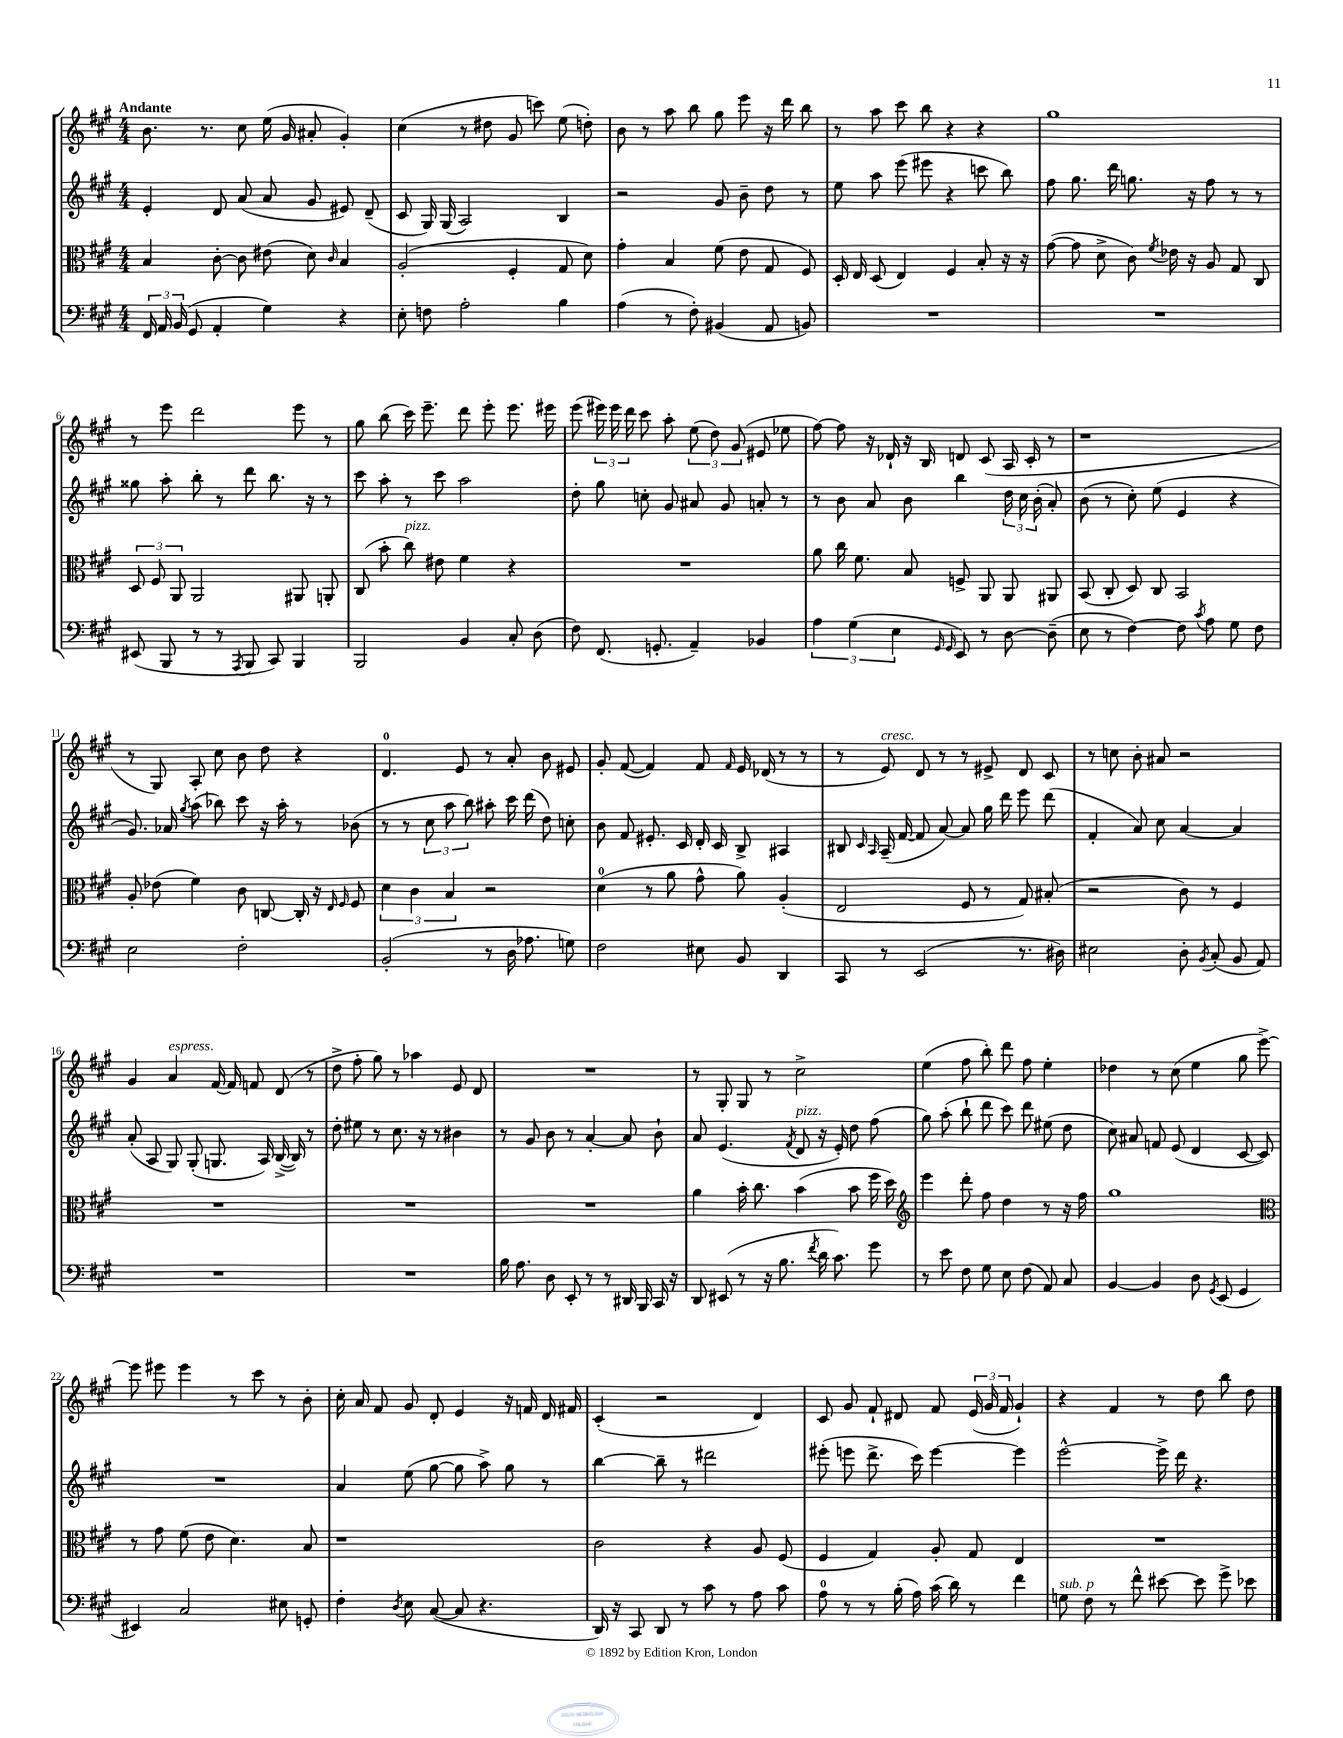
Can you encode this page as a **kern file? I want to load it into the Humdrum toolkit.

**kern	**kern	**kern	**kern
*part4	*part3	*part2	*part1
*staff4	*staff3	*staff2	*staff1
*clefF4	*clefC3	*clefG2	*clefG2
*k[f#c#g#]	*k[f#c#g#]	*k[f#c#g#]	*k[f#c#g#]
*M4/4	*M4/4	*M4/4	*M4/4
=1	=1	=1	=1
!	!	!	!LO:TX:a:B:t=Andante
24FF#/	4B/	4e'/	8.b\
24AA/	.	.	.
(24BB/	.	.	.
8GG#/	.	.	.
.	.	.	8.r
4AA'/	[8c#'\	8d/	.
.	8c#\]	(8a/	8cc#\
4G#\)	(8e#X\	8a/	(16ee\
.	.	.	16g#/
.	8d\)	8g#/	8a#X'/
.	16qqc#/	.	.
4r	4B/	8e#X/)	4g#'/)
.	.	(8d~/	.
=2	=2	=2	=2
8E'\	(2A'/	8c#/	(4cc#\
8Fn\	.	16G#/)	.
.	.	(16G#/	.
2A'\	.	2A/)	8r
.	.	.	8dd#X\
.	4F#'/	.	8g#/
.	.	.	8cccn\)
4B\	8G#/	4B/	(8ee\
.	8d\)	.	8ddn'\)
=3	=3	=3	=3
(4A\	4g#'\	2r	8b\
.	.	.	8r
8r	4B/	.	8aa\
8F#'\)	.	.	8bb\
(4BB#X/	(8f#\	8g#/	8gg#\
.	8e\	8b~\	8eee\
8AA/	8G#/	8dd\	16r
.	.	.	16ddd\
8BBn/)	8F#/)	8r	8bb\
=4	=4	=4	=4
1r	16D'/	8ee\	8r
.	16E/	.	.
.	(8D/	8aa\	8aa\
.	4E/)	(8eee\	8ccc#\
.	.	8eee#X\	8bb\
.	4F#/	4r	4r
.	8B'/	8cccn\	4r
.	16r	8bb\)	.
.	16r	.	.
=5	=5	=5	=5
1r	([8g#\	8ff#\	1gg#
.	8g#\]	8.gg#\	.
.	8d^\	.	.
.	.	16ddd\	.
.	8c#\)	8.ggn\	.
.	8qf#/	.	.
.	16e-X\	.	.
.	16r	16r	.
.	8A/	8ff#\	.
.	8G#/	8r	.
.	8C#/	8r	.
!!LO:LB:g=z
=6	=6	=6	=6
(8EE#X/	12D/	8gg##X\	8r
.	12F#/	.	.
8BBB/	.	8aa'\	8eee\
.	12AA/	.	.
8r	2AA/	8bb'\	2ddd\
8r	.	8r	.
8qAAA/	.	.	.
8BBB/	.	8ddd\	.
8CC#/)	.	8.bb\	.
4BBB/	8AA#X/	.	8eee\
.	.	16r	.
.	8AAn'/	8r	8r
=7	=7	=7	=7
2BBB/	(8C#/	8ccc#\	8gg#\
.	8b'\	8aa'\	(8bb\
!	!LO:TX:a:i:t=pizz.	!	!
.	8cc#\)	8r	16ccc#\)
.	.	.	8.eee~\
.	8e#X\	8ccc#\	.
4BB/	4f#\	2aa\	8ddd\
.	.	.	8eee'\
8C#'/	4r	.	8.eee\
(8D\	.	.	.
.	.	.	16eee#X\
=8	=8	=8	=8
8F#\)	1r	8dd'\	(8eee\
(8.FF#/	.	8gg#\	24eee#X\)
.	.	.	24eee#\
.	.	.	24ddd\
.	.	8ccn'\	8ccc#\
8.GGn'/	.	.	.
.	.	8g#/	8aa'\
4AA~/)	.	8a#X/	(12ee\
.	.	.	12dd\)
.	.	8g#/	.
.	.	.	(12g#/
4BB-X/	.	8an'/	8e#X/
.	.	8r	8ee-X\
=9	=9	=9	=9
6A\	8a\	8r	[8ff#\)
.	16cc#\	8b\	8ff#\]
(6G#\	.	.	.
.	8.f#\	.	.
.	.	8a/	16r
.	.	.	16d-X`/
6E\	.	.	.
.	8B/	8b\	16r
.	.	.	16B/
16qqGG#/	.	.	.
16qqGG#/	.	.	.
8EE/)	8Fn^/	4bb\	8dn/
8r	8AA/	.	(8c#/
[8D\	8AA/	24dd\	16A/
.	.	24cc#\	.
.	.	.	16c#'/
.	.	(24b'\	.
(8D~\]	8AA#X/	8a'/)	8r
=10	=10	=10	=10
8E\	(8BB/	(8b\	1r
8r	8C#'/	8r	.
[4F#\)	8D/)	8cc#'\)	.
.	8C#/	(8ee\	.
8F#\]	2BB/	4e/	.
8qc#/	.	.	.
8A\	.	.	.
8G#\	.	4r	.
8F#\	.	.	.
!!LO:LB:g=z
=11	=11	=11	=11
2E\	8A'/	8.g#/)	8r
.	(8e-X\	.	8G#/)
.	.	16a-X/	.
.	.	8qgg#/	.
.	4f#\)	(8aa\	8A'/
.	.	8bb-X\)	8cc#\
2F#'\	8c#\	8ccc#\	8b\
.	[8Cn/	16r	8dd\
.	.	16aa'\	.
.	16C'/]	8r	4r
.	16r	.	.
.	16qqE/	.	.
.	16qqF#/	.	.
.	8F#/	(8b-X\	.
=12	=12	=12	=12
(2BB'/	6d\	8r	4.d/
.	.	8r	.
.	6c#\	.	.
.	.	12cc#\	.
.	6B/	12aa\	.
.	.	.	8e/
.	.	12bb\)	.
8r	2r	8aa#X'\	8r
16D\	.	16ccc#\	8a'/
8.A-X\	.	(16ddd\	.
.	.	8dd\)	8b\
8Gn\)	.	8ccn'\	8e#X/
=13	=13	=13	=13
2F#\	(4d\	8b\	8g#'/
.	.	8f#/	([8f#/
.	8r	8.e#X'/	4f#/])
.	8a\	.	.
.	.	16c#/	.
8E#X\	8g#^^\	16d'/	8f#/
.	.	16c#/	.
.	.	.	16qqf#/
8BB/	8a\)	8B^/	16e/
.	.	.	(16d-X/
4DD/	(4A'/	4A#X/	8r
.	.	.	8r
=14	=14	=14	=14
8CC#/	2E/	8B#X/	8r
.	.	16qqc#/	.
.	.	16qqA/	.
!	!	!	!LO:TX:a:i:t=cresc.
8r	.	(16A~/	8e/)
.	.	[16f#/	.
(2EE/	.	8f#/]	8d/
.	.	[8a/)	8r
.	8F#/	8a/]	8r
.	8r	16gg#\	8e#X^/
.	.	16ddd\	.
8.r	8G#/)	8eee\	8d/
.	(8B#X'/	(8ddd\	8c#/
16D#X\)	.	.	.
=15	=15	=15	=15
2E#X\	2r	4f#'/	8r
.	.	.	8ccn\
.	.	8a/)	8b'\
.	.	8cc#\	8a#X/
8D'\	8c#\)	[4a/	2r
8qBB/	.	.	.
(8C#'/	8r	.	.
8BB/	4F#/	4a/]	.
8AA/)	.	.	.
!!LO:LB:g=z
=16	=16	=16	=16
1r	1r	(8a'/	4g#/
.	.	8A/	.
!	!	!	!LO:TX:a:i:t=espress.
.	.	8G#/)	4a/
.	.	(8G#'/	.
.	.	8.Gn/	[16f#/
.	.	.	16f#/]
.	.	.	8fn/
.	.	16A/)	.
.	.	([16B^/	(8d/
.	.	16B/])	.
.	.	8r	8r
=17	=17	=17	=17
1r	1r	8dd'\	8dd^\
.	.	8ee#X\	8ff#'\
.	.	8r	8gg#\)
.	.	8.cc#\	8r
.	.	.	4aa-X\
.	.	16r	.
.	.	8r	.
.	.	4b#X\	8e/
.	.	.	8d/
=18	=18	=18	=18
16B\	1r	8r	1r
8.A\	.	.	.
.	.	8g#/	.
8D\	.	8b\	.
8EE'/	.	8r	.
8r	.	[4a'/	.
8r	.	.	.
16DD#X/	.	8a/]	.
16BBB/	.	.	.
16CC#/	.	8b`\	.
16r	.	.	.
=19	=19	=19	=19
8DD/	4a\	8a/	8r
(8EE#X/	.	(4.e/	8G#'/
8r	16b'\	.	8G#/
.	8.cc#\	.	.
16r	.	.	8r
8.B\	.	.	.
.	.	8qf#/	.
!	!	!LO:TX:a:i:t=pizz.	!
.	(4b\	8d/	2cc#^\
8qf#/	.	.	.
16d\	.	16r	.
8.c#\)	.	16e'/)	.
.	8b\	8dd\	.
8g#\	16ff#\	(8ff#\	.
.	16dd\)	.	.
=20	=20	=20	=20
*	*clefG2	*	*
8r	4eee\	8gg#\)	(4ee\
8e\	.	(8aa'\	.
8F#\	8ddd'\	8bb`\	8ff#\
8G#\	8ff#\	8ddd\	8bb'\)
8E\	4dd\	8ccc#\)	8ddd\
(8F#\	.	8ddd\	8ff#\
8AA/)	8r	(8ee#X\	4ee'\
8C#/	16r	8dd\	.
.	16ff#\	.	.
=21	=21	=21	=21
[4BB/	1gg#	8cc#\)	4dd-X\
.	.	8a#X/	.
4BB/]	.	8fn/	8r
.	.	(8e/	(8cc#\
8D\	.	4d/	4ee\
8qGG#/	.	.	.
(8EE/	.	.	.
4GG#/	.	[8c#/	8gg#\
.	.	8c#/])	[8eee^\)
!!LO:LB:g=z
=22	=22	=22	=22
*	*clefC3	*	*
4EE#X/)	8r	1r	8eee\]
.	8g#\	.	8eee#X\
2C#/	(8f#\	.	4eee#\
.	8e\	.	.
.	4.d\)	.	8r
.	.	.	8ccc#\
8E#X\	.	.	8r
8GGn'/	8B/	.	8b'\
=23	=23	=23	=23
4F#'\	1r	4a/	16cc#'\
.	.	.	16a/
.	.	.	8f#/
8qD/	.	.	.
8E\	.	(8ee\	8g#/
([8C#/	.	[8gg#\	8d'/
8C#/]	.	8gg#\]	4e/
4.r	.	8aa^\)	.
.	.	8gg#\	16r
.	.	.	16fn/
.	.	8r	16d/
.	.	.	16f#X/
=24	=24	=24	=24
16DD/)	2c#\	[4bb\	(4c#'/
16r	.	.	.
8CC#/	.	.	.
8DD/	.	8bb~\]	2r
8r	.	8r	.
8c#\	4r	2ddd#X\	.
8r	.	.	.
8A\	8A/	.	4d/)
8c#\	(8F#/	.	.
=25	=25	=25	=25
8A\	4F#/	(8eee#X'\	8c#/
8r	.	8eeen\	8g#/
8r	4G#/)	8.ddd^\	8f#`/
(16B'\	.	.	8d#X/
16A\)	.	16ccc#\)	.
(16c#\	8A'/	[4eee\	8f#/
16d\)	.	.	.
8r	8G#/	.	(24e/
.	.	.	24g#/
.	.	.	24f#/
4f#\	4E/	4eee\]	4g#`/)
=26	=26	=26	=26
!LO:TX:a:i:t=sub. p	!	!	!
8Gn\	1r	[2eee^^\	4r
8F#\	.	.	.
8r	.	.	4f#/
8f#^^\	.	.	.
[8e#X\	.	16eee^\]	8r
.	.	16ddd\	.
8e#\]	.	4.r	8dd\
8g#^\	.	.	8bb\
8e-X\	.	.	8dd\
==	==	==	==
*-	*-	*-	*-
